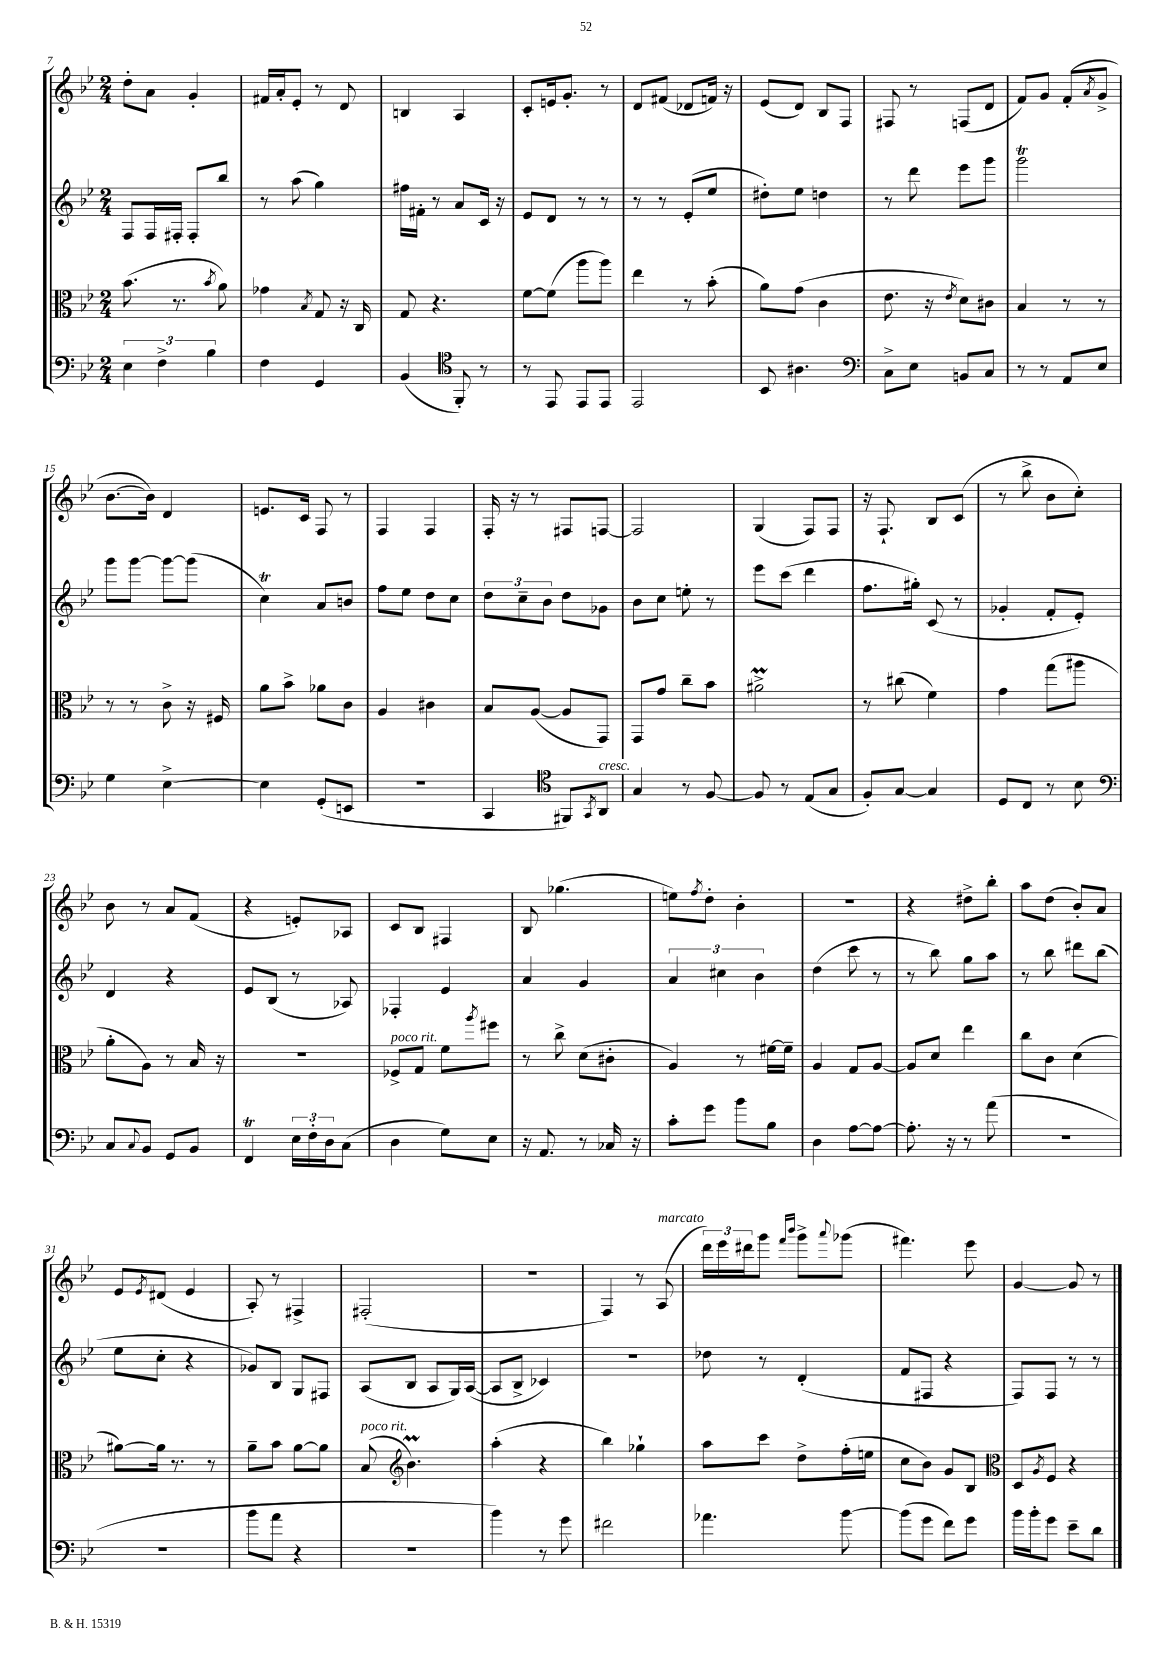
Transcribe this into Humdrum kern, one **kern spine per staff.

**kern	**kern	**kern	**kern
*staff4	*staff3	*staff2	*staff1
*clefF4	*clefC3	*clefG2	*clefG2
*k[b-e-]	*k[b-e-]	*k[b-e-]	*k[b-e-]
*M2/4	*M2/4	*M2/4	*M2/4
6E-	(8.b-	8F	8dd'
.	.	16F	8a
6F^	.	.	.
.	8.r	16F#'	.
.	.	8F#'	4g'
6B-	.	.	.
.	8qb-	.	.
.	8a)	8bb-	.
=	=	=	=
4F	4g-	8r	16f#
.	.	.	16a'
.	.	(8aa	8e-'
.	8qB-	.	.
4GG	8G	4gg)	8r
.	16r	.	8d
.	16C	.	.
=	=	=	=
(4BB-	8G	16ff#	4B
.	.	16f#'	.
.	4.r	8r	.
*clefC4	*	*	*
8FF')	.	8a	4A
8r	.	16c	.
.	.	16r	.
=	=	=	=
8r	[8f	8e-	8c'
8EE-	(8f]	8d	16e
.	.	.	8.g'
8EE-	8aa	8r	.
8EE-	8aa)	8r	8r
=	=	=	=
2EE-	4ee-	8r	8d
.	.	8r	(8f#
.	8r	(8e-'	8d-
.	(8b-'	8ee-	16f)
.	.	.	16r
=	=	=	=
8BB-	8a)	8dd#')	(8e-
4.A#	(8g	8ee-	8d)
.	4c	4dd	8B-
.	.	.	8F
=	=	=	=
*clefF4	*	*	*
8C^	8.e-	8r	8F#
8E-	.	8ddd	8r
.	16r	.	.
.	8qe-	.	.
8BB	8d)	8eee-	(8F
8C	8c#	8ggg	8d
=	=	=	=
8r	4B-	2ggg	8f)
8r	.	.	8g
8AA	8r	.	(8f'
.	.	.	8qa
8E-	8r	.	8g^
=	=	=	=
4G	8r	8ggg	[8.b-
.	8r	[8ggg	.
.	.	.	16b-])
[4E-^	8c^	8ggg_	4d
.	16r	(8ggg]	.
.	16F#	.	.
=	=	=	=
4E-]	8a	4cc)	8.e
.	8b-^	.	.
.	.	.	16c
(8GG'	8a-	8a	8F
8EE	8c	8b	8r
=	=	=	=
2r	4A	8ff	4F
.	.	8ee-	.
.	4c#	8dd	4F
.	.	8cc	.
=	=	=	=
4CC	8B-	12dd	16F'
.	.	.	16r
.	.	12cc~	.
.	([8A	.	8r
.	.	12b-	.
*clefC4	*	*	*
8FF#)	8A]	8dd	8F#
8qGG	.	.	.
8AA	8GG)	8g-	[8F
=	=	=	=
4G	8GG	8b-	2F]
.	8g	8cc	.
8r	8cc~	8ee'	.
[8F	8b-	8r	.
=	=	=	=
8F]	2a#^	8eee-	(4G
8r	.	(8ccc	.
(8E-	.	4ddd	8F)
8G	.	.	8F
=	=	=	=
8F')	8r	8.ff	16r
.	.	.	8.F`
[8G	(8cc#	.	.
.	.	16gg#')	.
4G]	4f)	(8c	8B-
.	.	8r	(8c
=	=	=	=
8D	4g	4g-'	8r
8C	.	.	8bb-^
8r	(8gg	8f'	8b-
8B-	8aa#	8e-')	8cc')
=	=	=	=
*clefF4	*	*	*
8C	8a'	4d	8b-
8qqC	.	.	.
8BB-	8A)	.	8r
8GG	8r	4r	8a
8BB-	16B-	.	(8f
.	16r	.	.
=	=	=	=
4FF	2r	8e-	4r
.	.	(8B-	.
24E-	.	8r	8e')
24F'	.	.	.
24D	.	.	.
(8C	.	8A-)	8A-
=	=	=	=
4D	8F-^	4F-'	8c
.	8G	.	8B-
8G)	8f	4e-	4F#
.	8qaa	.	.
8E-	8ff#	.	.
=	=	=	=
16r	8r	4a	8B-
8.AA	.	.	.
.	8cc^	.	(4.gg-
8r	(8d	4g	.
16C-	8c#'	.	.
16r	.	.	.
=	=	=	=
8c'	4A)	6a	8ee)
.	.	.	8qff
8g	.	.	8dd'
.	.	6cc#	.
8b-	8r	.	4b-'
.	.	6b-	.
8B-	[16f#	.	.
.	16f#~]	.	.
=	=	=	=
4D	4A	(4dd	2r
[8A	8G	8ccc	.
8A_	[8A	8r	.
=	=	=	=
8.A']	8A]	8r	4r
.	8d	8bb-)	.
16r	.	.	.
8r	4ee-	8gg	8dd#^
(8a	.	8aa	8bb-'
=	=	=	=
2r	8cc	8r	8aa
.	8c	8bb-	(8dd
.	(4d	8ddd#	8b-')
.	.	(8bb-	8a
=	=	=	=
2r	[8a#)	8ee-	8e-
.	.	.	8qe-
.	16a#]	8cc'	(8d#
.	8.r	.	.
.	.	4r	4e-
.	8r	.	.
=	=	=	=
8b-	8a~	8g-)	8A')
8a	8b-	8B-	8r
4r	[8a	8G	4F#^
.	8a]	8F#	.
=	=	=	=
2r	(8B-	(8A	(2F#'
*	*clefG2	*	*
.	4.b-)	8B-	.
.	.	8A	.
.	.	16G)	.
.	.	([16A	.
=	=	=	=
4b-)	(4aa'	8A]	2r
.	.	8B-^	.
8r	4r	4c-)	.
8g	.	.	.
=	=	=	=
2f#	4bb-)	2r	4F)
.	4gg-`	.	8r
.	.	.	(8A
=	=	=	=
4.a-	8aa	8dd-	24ddd)
.	.	.	24eee-
.	.	.	24ddd#
.	8ccc	8r	8ggg
.	.	.	16qqfff
.	.	.	16qqbbb-
.	8dd^	(4d'	8ggg^
.	.	.	8qqaaa
[8b-	(16ff'	.	(8ggg-
.	16ee	.	.
=	=	=	=
(8b-]	8cc	8f	4.fff#)
8g	8b-)	8F#	.
8f)	8g	4r	.
8g	8B-	.	8eee-
=	=	=	=
*	*clefC3	*	*
16b-	8D	8F)	[4g
16b-'	.	.	.
.	8qA	.	.
8g	8F	8F	.
8e-~	4r	8r	8g]
8d	.	8r	8r
==	==	==	==
*-	*-	*-	*-
